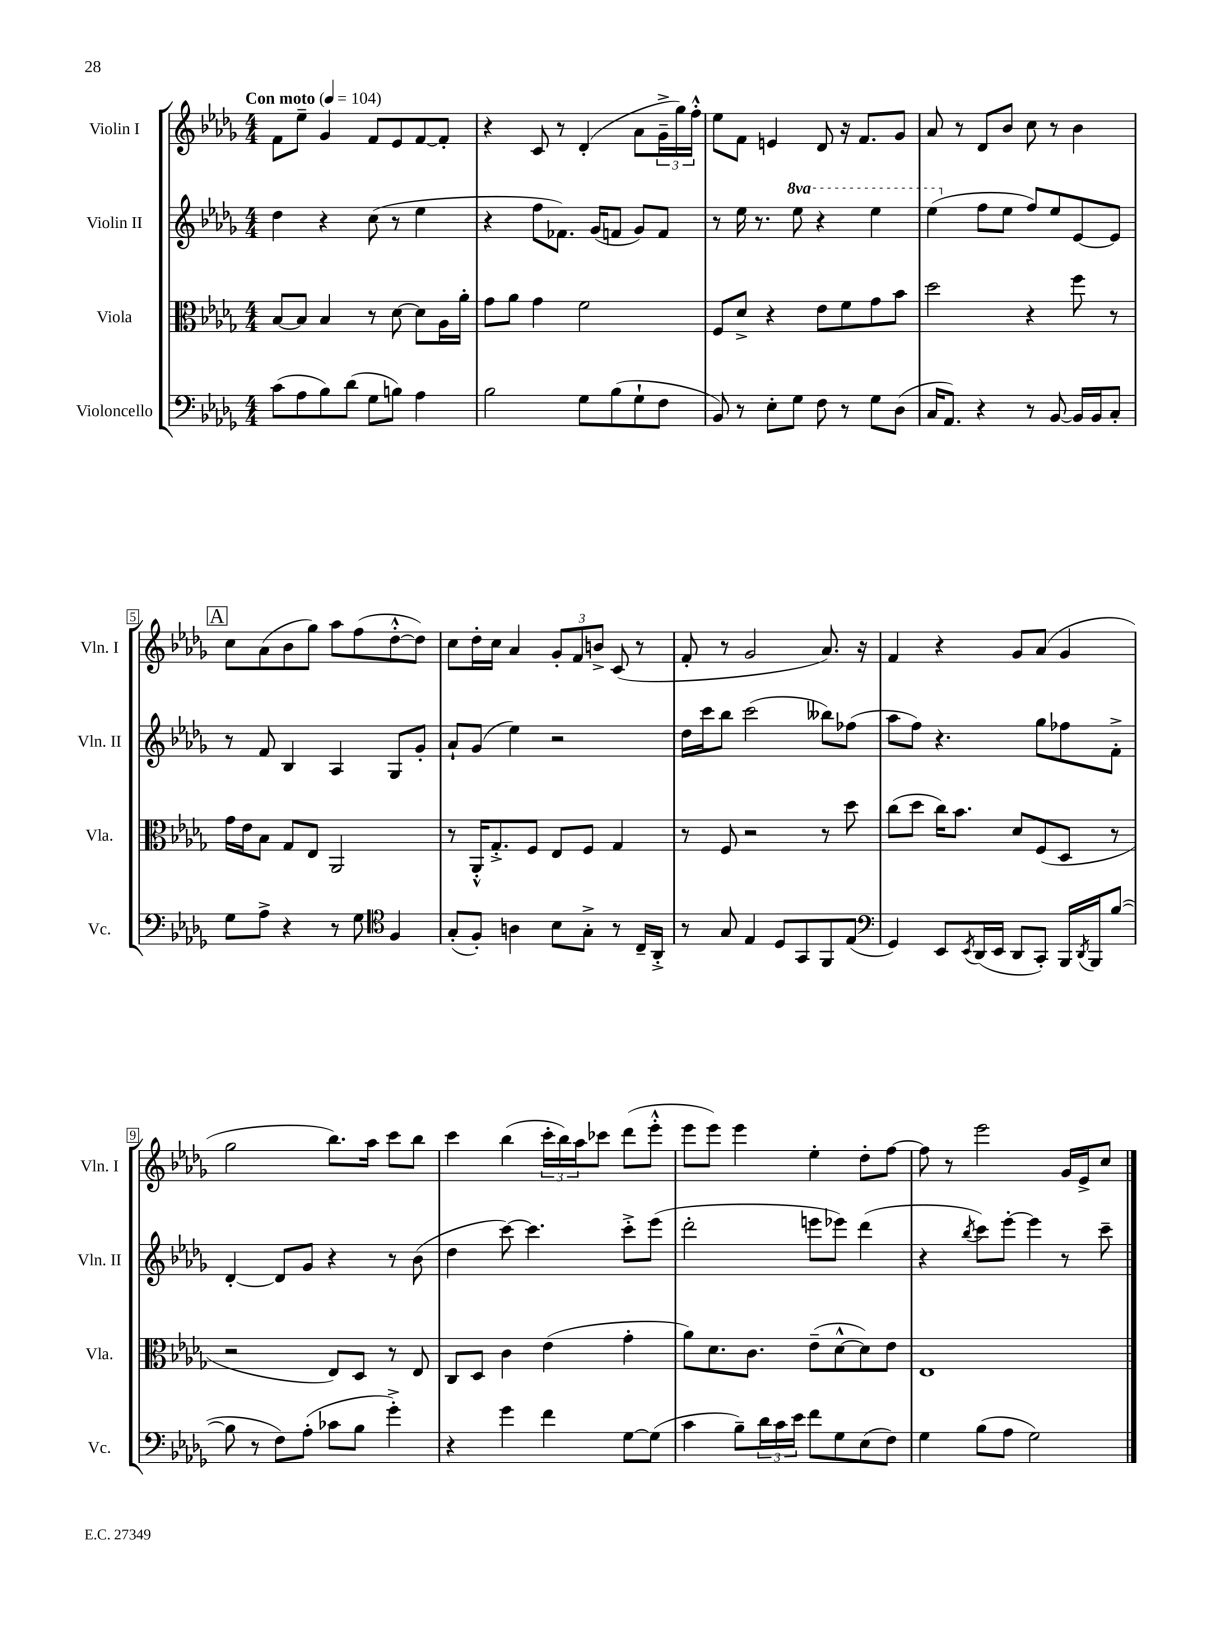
<<
\new StaffGroup <<
\new Staff = "s0" \with { instrumentName = "Violin I" shortInstrumentName = "Vln. I" } {
    \clef treble \key des \major \numericTimeSignature \time 4/4 \tempo "Con moto" 4 = 104
    f'8 ees''8-- ges'4 f'8 ees'8 f'8~ f'8-. |
    r4 c'8 r8 des'4-.( aes'8 \tuplet 3/2 { ges'16---> ges''16) f''16-.-^ } |
    ees''8 f'8 e'4 des'8 r16 f'8. ges'8 |
    aes'8 r8 des'8 bes'8 c''8 r8 bes'4 |
    \mark \markup { \box "A" } c''8 aes'8( bes'8 ges''8) aes''8 f''8( des''8~-.-^ des''8) |
    c''8 des''16-. c''16 aes'4 \tuplet 3/2 { ges'8-. f'8 b'8-> } c'8( r8 |
    f'8-. r8 ges'2 aes'8.) r16 |
    f'4 r4 ges'8 aes'8( ges'4 |
    ges''2 bes''8.) aes''16 c'''8 bes''8 |
    c'''4 bes''4( \tuplet 3/2 { c'''16-. bes''16) aes''16 } ces'''8 des'''8( ees'''8-.-^ |
    ees'''8 ees'''8) ees'''4 ees''4-. des''8-. f''8~ |
    f''8 r8 ees'''2 ges'16 ees'16-> c''8 \bar "|." |
}
\new Staff = "s1" \with { instrumentName = "Violin II" shortInstrumentName = "Vln. II" } {
    \clef treble \key des \major \numericTimeSignature \time 4/4 \set Staff.ottavationMarkups = #ottavation-simple-ordinals
    des''4 r4 c''8( r8 ees''4 |
    r4 f''8 fes'8.) ges'16( f'8 ges'8) f'8 |
    r8 ees''16 r8. \ottava #1 ees'''8 r4 ees'''4 |
    ees'''4( \ottava #0 f''8 ees''8 f''8) ees''8 ees'8~ ees'8 |
    \mark \markup { \box "A" } r8 f'8 bes4 aes4 ges8 ges'8-. |
    aes'8-! ges'8( ees''4) r2 |
    des''16 c'''16 bes''8 c'''2( beses''8) fes''8( |
    aes''8 f''8) r4. ges''8 fes''8 f'8-.-> |
    des'4~-. des'8 ges'8 r4 r8 bes'8( |
    des''4 c'''8~) c'''4. c'''8-.-> ees'''8( |
    des'''2-. e'''8 ees'''8) des'''4( |
    r4 \acciaccatura { bes''8 } c'''8) ees'''8~-. ees'''4 r8 c'''8-- \bar "|." |
}
\new Staff = "s2" \with { instrumentName = "Viola" shortInstrumentName = "Vla." } {
    \clef alto \key des \major \numericTimeSignature \time 4/4
    bes8~ bes8 bes4 r8 des'8~ des'8 aes16 aes'16-. |
    ges'8 aes'8 ges'4 f'2 |
    f8 des'8-> r4 ees'8 f'8 ges'8 bes'8 |
    des''2 r4 f''8 r8 |
    \mark \markup { \box "A" } ges'16 ees'16 bes8 ges8 ees8 aes,2 |
    r8 aes,16-.-^ ges8.-.-> f8 ees8 f8 ges4 |
    r8 f8 r2 r8 des''8 |
    c''8( des''8 c''16) bes'8. des'8 f8( des8 r8 |
    r2 ees8) des8 r8 ees8 |
    c8 des8 c'4 ees'4( ges'4-. |
    aes'8) des'8. c'8. ees'8--( des'8~-^ des'8) ees'8 |
    ees1 \bar "|." |
}
\new Staff = "s3" \with { instrumentName = "Violoncello" shortInstrumentName = "Vc." } {
    \clef bass \key des \major \numericTimeSignature \time 4/4
    c'8( aes8 bes8) des'8( ges8 b8) aes4 |
    bes2 ges8 bes8( ges8-! f8 |
    bes,8) r8 ees8-. ges8 f8 r8 ges8 des8( |
    c16 aes,8.) r4 r8 bes,8~ bes,16 bes,16 c8-. |
    \mark \markup { \box "A" } ges8 aes8-> r4 r8 ges8 \clef tenor f4 |
    ges8-.( f8-.) a4 bes8 ges8-.-> r8 c16-- aes,16-.-> |
    r8 ges8 ees4 des8 ges,8 f,8 ees8( |
    \clef bass ges,4) ees,8 \acciaccatura { ees,8 } des,16( ees,16 des,8 c,8-.) bes,,16 \acciaccatura { des,8 } bes,,16 bes8~( |
    bes8 r8 f8) aes8-.( ces'8 bes8 ges'4-.->) |
    r4 ges'4 f'4 ges8~ ges8( |
    c'4 bes8--) \tuplet 3/2 { des'16 c'16 ees'16 } f'8 ges8 ees8( f8) |
    ges4 bes8( aes8 ges2) \bar "|." |
}
>>
>>
\layout { \context { \Score \override BarNumber.stencil = #(make-stencil-boxer 0.1 0.3 ly:text-interface::print) } }
